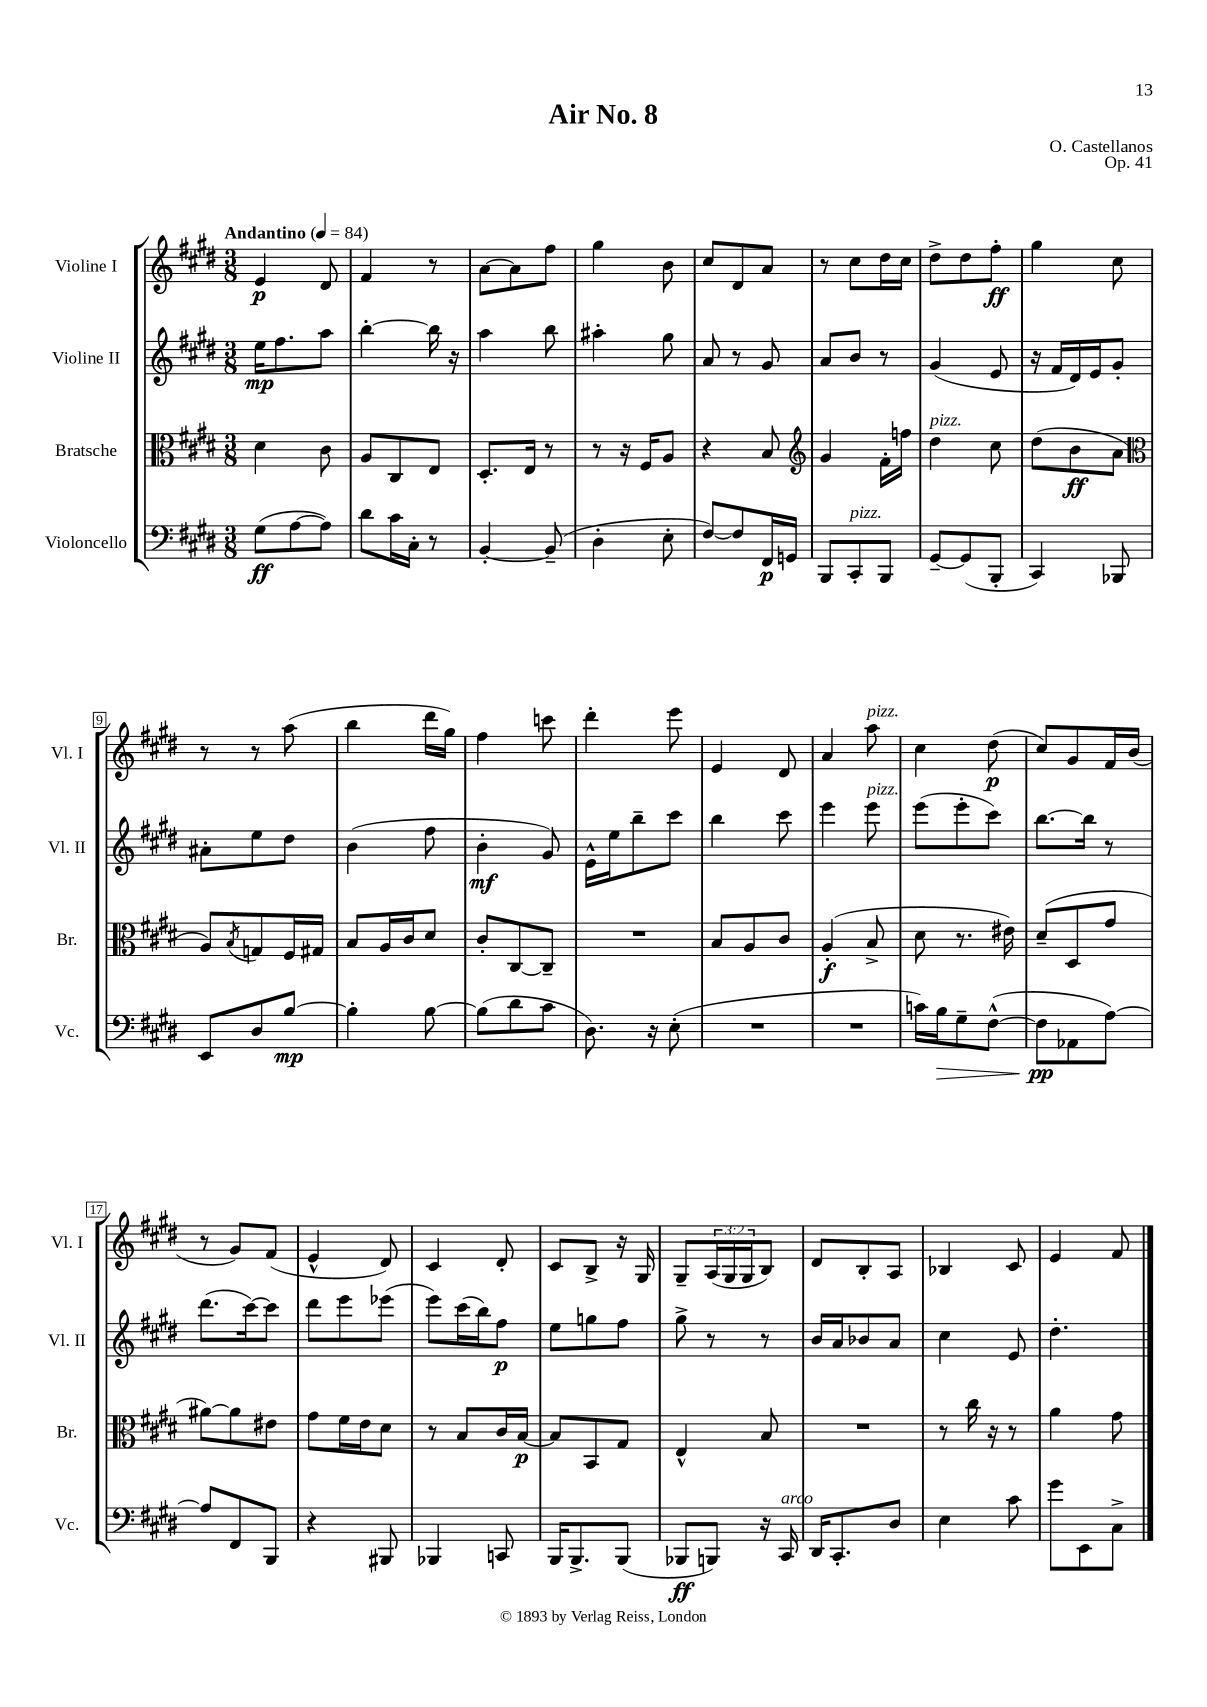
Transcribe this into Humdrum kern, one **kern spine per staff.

**kern	**kern	**kern	**kern
*staff4	*staff3	*staff2	*staff1
*clefF4	*clefC3	*clefG2	*clefG2
*k[f#c#g#d#]	*k[f#c#g#d#]	*k[f#c#g#d#]	*k[f#c#g#d#]
*M3/8	*M3/8	*M3/8	*M3/8
*MM84	*MM84	*MM84	*MM84
(8G#	4d#	16ee	4e
.	.	8.ff#	.
[8A	.	.	.
8A])	8c#	8aa	8d#
=	=	=	=
8d#	8A	[4bb'	4f#
16c#	8C#	.	.
16C#'	.	.	.
8r	8E	16bb]	8r
.	.	16r	.
=	=	=	=
[4BB'	8.D#'	4aa	[8a
.	.	.	8a]
.	16E	.	.
(8BB~]	8r	8bb	8ff#
=	=	=	=
4D#'	8r	4aa#'	4gg#
.	16r	.	.
.	16F#	.	.
8E'	8A	8gg#	8b
=	=	=	=
[8F#)	4r	8a	8cc#
8F#]	.	8r	8d#
16FF#	8B	8g#	8a
16GG	.	.	.
=	=	=	=
*	*clefG2	*	*
8BBB	4g#	8a	8r
8CC#'	.	8b	8cc#
8BBB	16f#'	8r	16dd#
.	16ff	.	16cc#
=	=	=	=
[8GG#~	4dd#	(4g#	8dd#^
(8GG#]	.	.	8dd#
8BBB'	8cc#	8e	8ff#'
=	=	=	=
4CC#)	(8dd#	16r	4gg#
.	.	16f#	.
.	8b	16d#)	.
.	.	16e	.
8BBB-	8a	8g#'	8cc#
=	=	=	=
*	*clefC3	*	*
8EE	8A)	8a#'	8r
.	8qB	.	.
8D#	8G	8ee	8r
[8B	16F#	8dd#	(8aa
.	16G#	.	.
=	=	=	=
4B']	8B	(4b	4bb
.	16A	.	.
.	16c#	.	.
[8B	8d#	8ff#	16ddd#
.	.	.	16gg#)
=	=	=	=
(8B]	8c#'	4b'	4ff#
8d#	[8C#	.	.
8c#	8C#~]	8g#)	8ccc
=	=	=	=
8.D#)	4.r	16e^^	4ddd#'
.	.	16ee	.
.	.	8bb~	.
16r	.	.	.
(8E'	.	8ccc#	8eee
=	=	=	=
4.r	8B	4bb	4e
.	8A	.	.
.	8c#	8ccc#	8d#
=	=	=	=
4.r	(4A'	4eee	4a
.	8B^	8eee	8aa
=	=	=	=
16c)	8d#	(8eee	4cc#
16B	.	.	.
8G#~	8.r	8eee'	.
([8F#^^	.	8ccc#)	(8dd#
.	16e#)	.	.
=	=	=	=
8F#]	(8d#~	[8.bb	8cc#)
8AA-	8D#	.	8g#
.	.	16bb]	.
[8A)	8g#	8r	16f#
.	.	.	(16b
=	=	=	=
8A]	[8a#)	(8.ddd#	8r
8FF#	8a#]	.	8g#)
.	.	[16ccc#)	.
8BBB	8e#	8ccc#]	(8f#
=	=	=	=
4r	8g#	8ddd#	4e^^
.	16f#	8eee	.
.	16e	.	.
8BBB#	8d#	(8eee-	8d#)
=	=	=	=
4BBB-	8r	8eee)	4c#
.	8B	(16ccc#	.
.	.	16bb)	.
8CC	16c#	8ff#	8d#'
.	[16B	.	.
=	=	=	=
16BBB	8B]	8ee	8c#
8.BBB^	.	.	.
.	8BB	8gg	8B^
(8BBB	8G#	8ff#	16r
.	.	.	16G#
=	=	=	=
8BBB-	4E^^	8gg#^	8G#~
8BBB)	.	8r	(24A
.	.	.	24G#
.	.	.	24G#
16r	8B	8r	8B)
16CC#	.	.	.
=	=	=	=
16DD#	4.r	16b	8d#
8.CC#'	.	16a	.
.	.	8b-	8B'
8D#	.	8a	8A
=	=	=	=
4E	8r	4cc#	4B-
.	16cc#	.	.
.	16r	.	.
8c#	8r	8e	8c#
=	=	=	=
8g#	4a	4.dd#'	4e
8EE	.	.	.
8C#^	8g#	.	8f#
==	==	==	==
*-	*-	*-	*-
